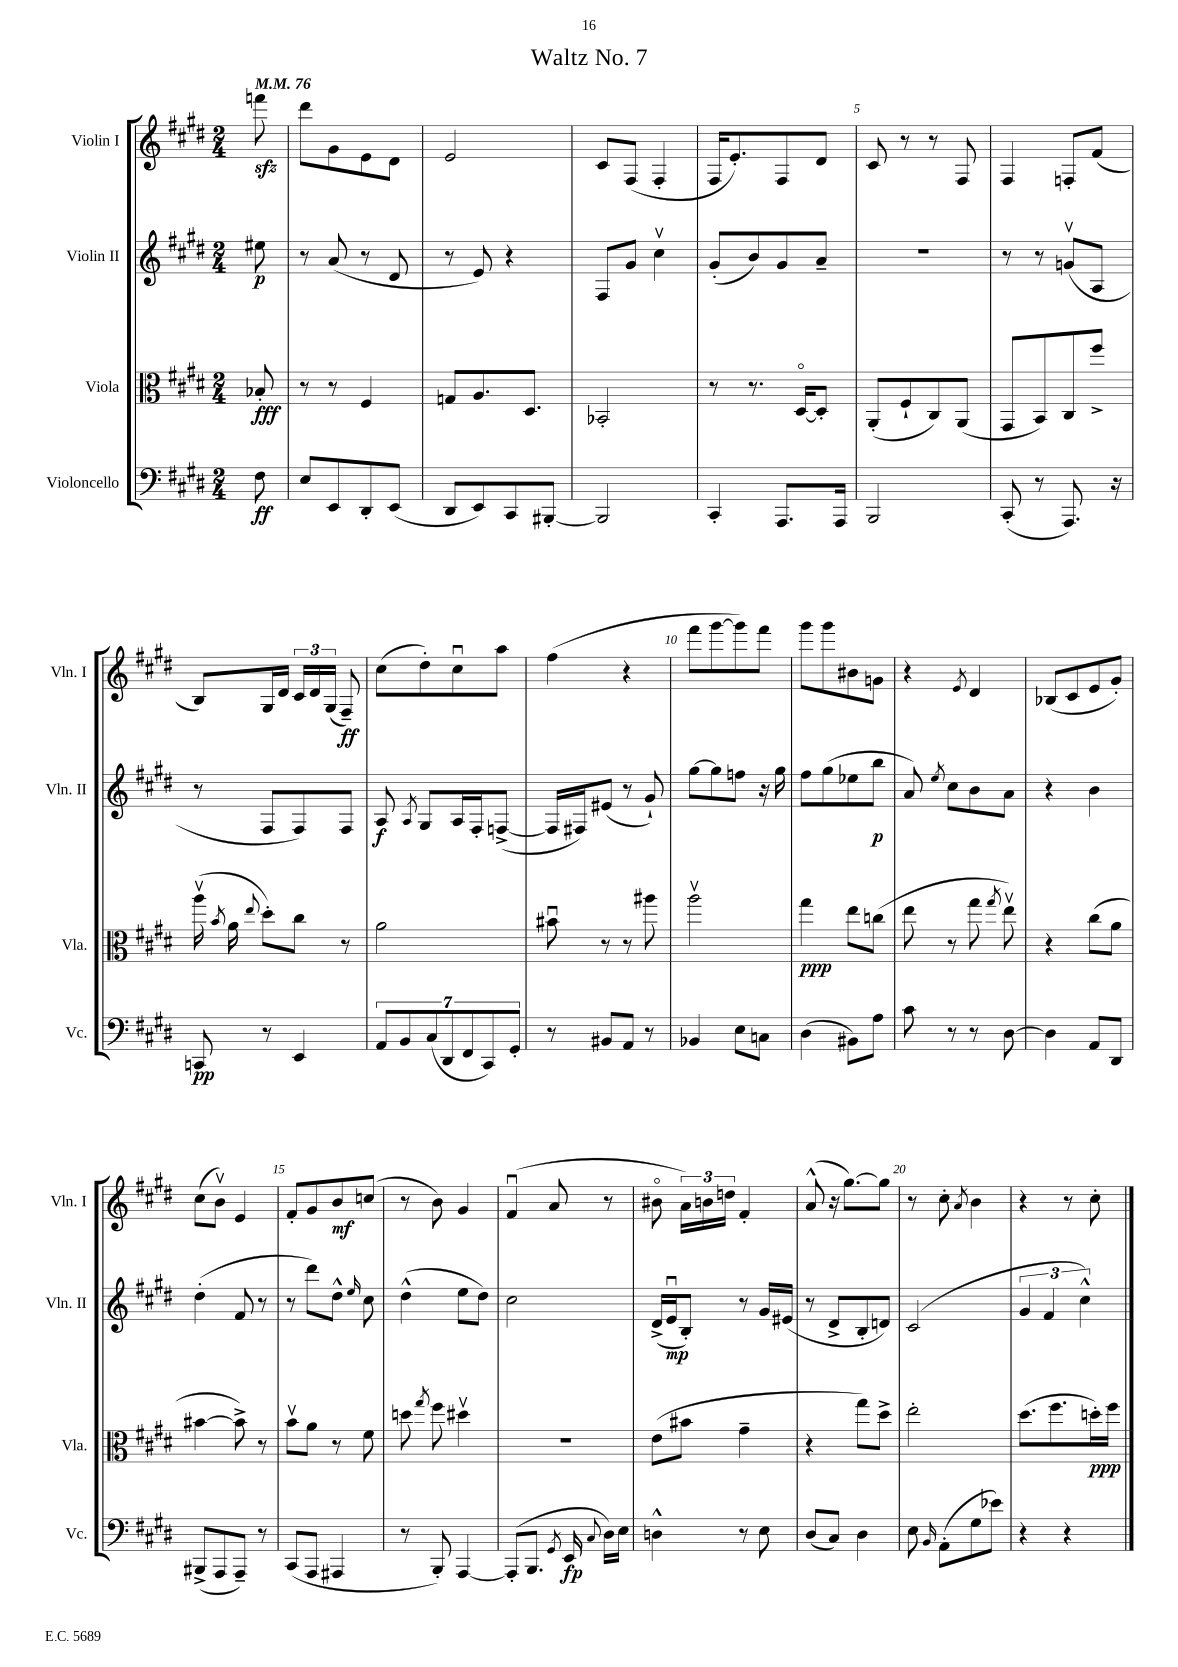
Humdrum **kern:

**kern	**kern	**kern	**kern
*staff4	*staff3	*staff2	*staff1
*clefF4	*clefC3	*clefG2	*clefG2
*k[f#c#g#d#]	*k[f#c#g#d#]	*k[f#c#g#d#]	*k[f#c#g#d#]
*M2/4	*M2/4	*M2/4	*M2/4
*MM76	*MM76	*MM76	*MM76
8F#\	8B-'/	8ee#\	8fff\
=	=	=	=
8E/L	8r	8r	8ddd#\L
8EE/	8r	(8a/	8g#\
8DD#'/	4F#/	8r	8e\
(8EE/J	.	8d#/	8d#\J
=	=	=	=
8DD#/L	8G/L	8r	2e/
8EE/)	8.A/	8e/)	.
8CC#/	.	4r	.
.	8.D#/J	.	.
[8BBB#'/J	.	.	.
=	=	=	=
2BBB#/]	2BB-'/	8F#/L	8c#/L
.	.	8g#/J	(8F#/J
.	.	4cc#v\	4F#'/
=	=	=	=
4CC#'/	8r	(8g#'/L	16F#/LK
.	.	.	8.e'/)
.	8.r	8b/)	.
8.AAA/L	.	8g#/	8F#/
.	[16D#o/LK	.	.
.	8D#'/]J	8a~/J	8d#/J
16AAA/Jk	.	.	.
=	=	=	=
2BBB/	(8AA'/L	2r	8c#/
.	8F#`/	.	8r
.	8C#/)	.	8r
.	(8AA/J	.	8F#/
=	=	=	=
(8CC#'/	8GG#/L	8r	4F#/
8r	8BB/)	8r	.
8.AAA/)	8C#/	(8gv/L	8F'/L
.	8ff#^/J	8A/J	(8f#/J
16r	.	.	.
=	=	=	=
8CC/	(16aav\	8r	8B/L)
.	8qb/	.	.
.	16a\	.	.
.	8qqee/	.	.
8r	8dd#'\L)	8F#/L	16G#/L
.	.	.	16d#/JJ
4EE/	8cc#\J	8F#/)	24c#/LL
.	.	.	24d#/
.	.	.	(24G#/JJ
.	8r	8F#/J	8F#~/)
=	=	=	=
14AA/L	2a\	8A/	(8cc#\L
14BB/	.	.	.
.	.	8qA/	.
.	.	8G#/L	8dd#'\)
(14C#/	.	.	.
14DD#/	.	.	.
.	.	16A/L	8cc#u\
14FF#/	.	.	.
.	.	16F#'/J	.
14CC#/)	.	.	.
.	.	([8F^/J	8aa\J
14GG#'/J	.	.	.
=	=	=	=
8r	8b#u\	16F/]LL	(4ff#\
.	.	16F#/J)	.
8BB#/L	8r	(8e#/J	.
8AA/J	8r	8r	4r
8r	8aa#\	8g#`/)	.
=	=	=	=
4BB-/	2aav\	[8gg#\L	8fff#\L
.	.	8gg#\]	[8ggg#\
8E\L	.	8ff\J	8ggg#\])
8C\J	.	16r	8fff#\J
.	.	16gg#\	.
=	=	=	=
(4D#\	4gg#\	8ff#\L	8ggg#\L
.	.	(8gg#\	8ggg#\
8BB#\L)	8ee\L	8ee-\	8b#\
8A\J	(8cc\J	8bb\J	8g\J
=	=	=	=
8c#\	8ee\	8a/)	4r
.	.	8qee/	.
8r	8r	8cc#\L	.
.	.	.	8qe/
8r	8gg#\	8b\	4d#/
.	8qgg#/	.	.
[8D#\	8eev\)	8a\J	.
=	=	=	=
4D#\]	4r	4r	(8B-/L
.	.	.	8c#/
8AA/L	(8cc#\L	4b\	8e/
8DD#/J	8a\J	.	8g#'/J)
=	=	=	=
(8BBB#^/L	[4b#\	(4dd#'\	(8cc#\L
8AAA/	.	.	8bv\J)
8AAA~/J)	8b#^\])	8f#/	4e/
8r	8r	8r	.
=	=	=	=
(8CC#/L	8bv\L	8r	8f#'/L
8AAA/J	8a\J	8ddd#\L)	8g#/
4AAA#/	8r	8dd#^^\J	8b/
.	.	16qqee/	.
.	8f#\	8cc#\	(8cc/J
=	=	=	=
8r	8dd\	(4dd#^^\	8r
.	8qgg#/	.	.
8BBB'/)	8ff#\	.	8b\)
[4AAA/	4dd#v\	8ee\L	4g#/
.	.	8dd#\J)	.
=	=	=	=
(8AAA'/]L	2r	2cc#\	(4f#u/
8.BBB/J	.	.	.
.	.	.	8a/
8qGG#/	.	.	.
16EE/	.	.	.
8qqC#/	.	.	.
16D#\LL)	.	.	8r
16E\JJ	.	.	.
=	=	=	=
4D^^\	(8e\L	(16d#^/LL	8b#o\
.	.	16eu/J	.
.	8b#\J	8B'/J)	24a\LL)
.	.	.	24b\
.	.	.	24dd\JJ
8r	4g#~\	8r	4f#'/
8E\	.	16g#/LL	.
.	.	(16e#/JJ	.
=	=	=	=
(8D#/L	4r	8r	(8a^^/
8C#/J)	.	8d#^/L	16r
.	.	.	[8.gg#\L)
4D#\	8gg#\L)	8B'/	.
.	8dd#^\J	8d/J)	8gg#\]J
=	=	=	=
8E\	2ee'\	(2c#/	8r
16qqBB/	.	.	.
(8AA'\L	.	.	8cc#'\
.	.	.	8qa/
8G#\	.	.	4b\
8e-\J)	.	.	.
=	=	=	=
4r	(8.dd#\L	6g#/	4r
.	.	6f#/	.
.	8.ff#\	.	.
4r	.	.	8r
.	.	6cc#^^\)	.
.	16dd'\L)	.	8cc#'\
.	16ff#\JJ	.	.
==	==	==	==
*-	*-	*-	*-
